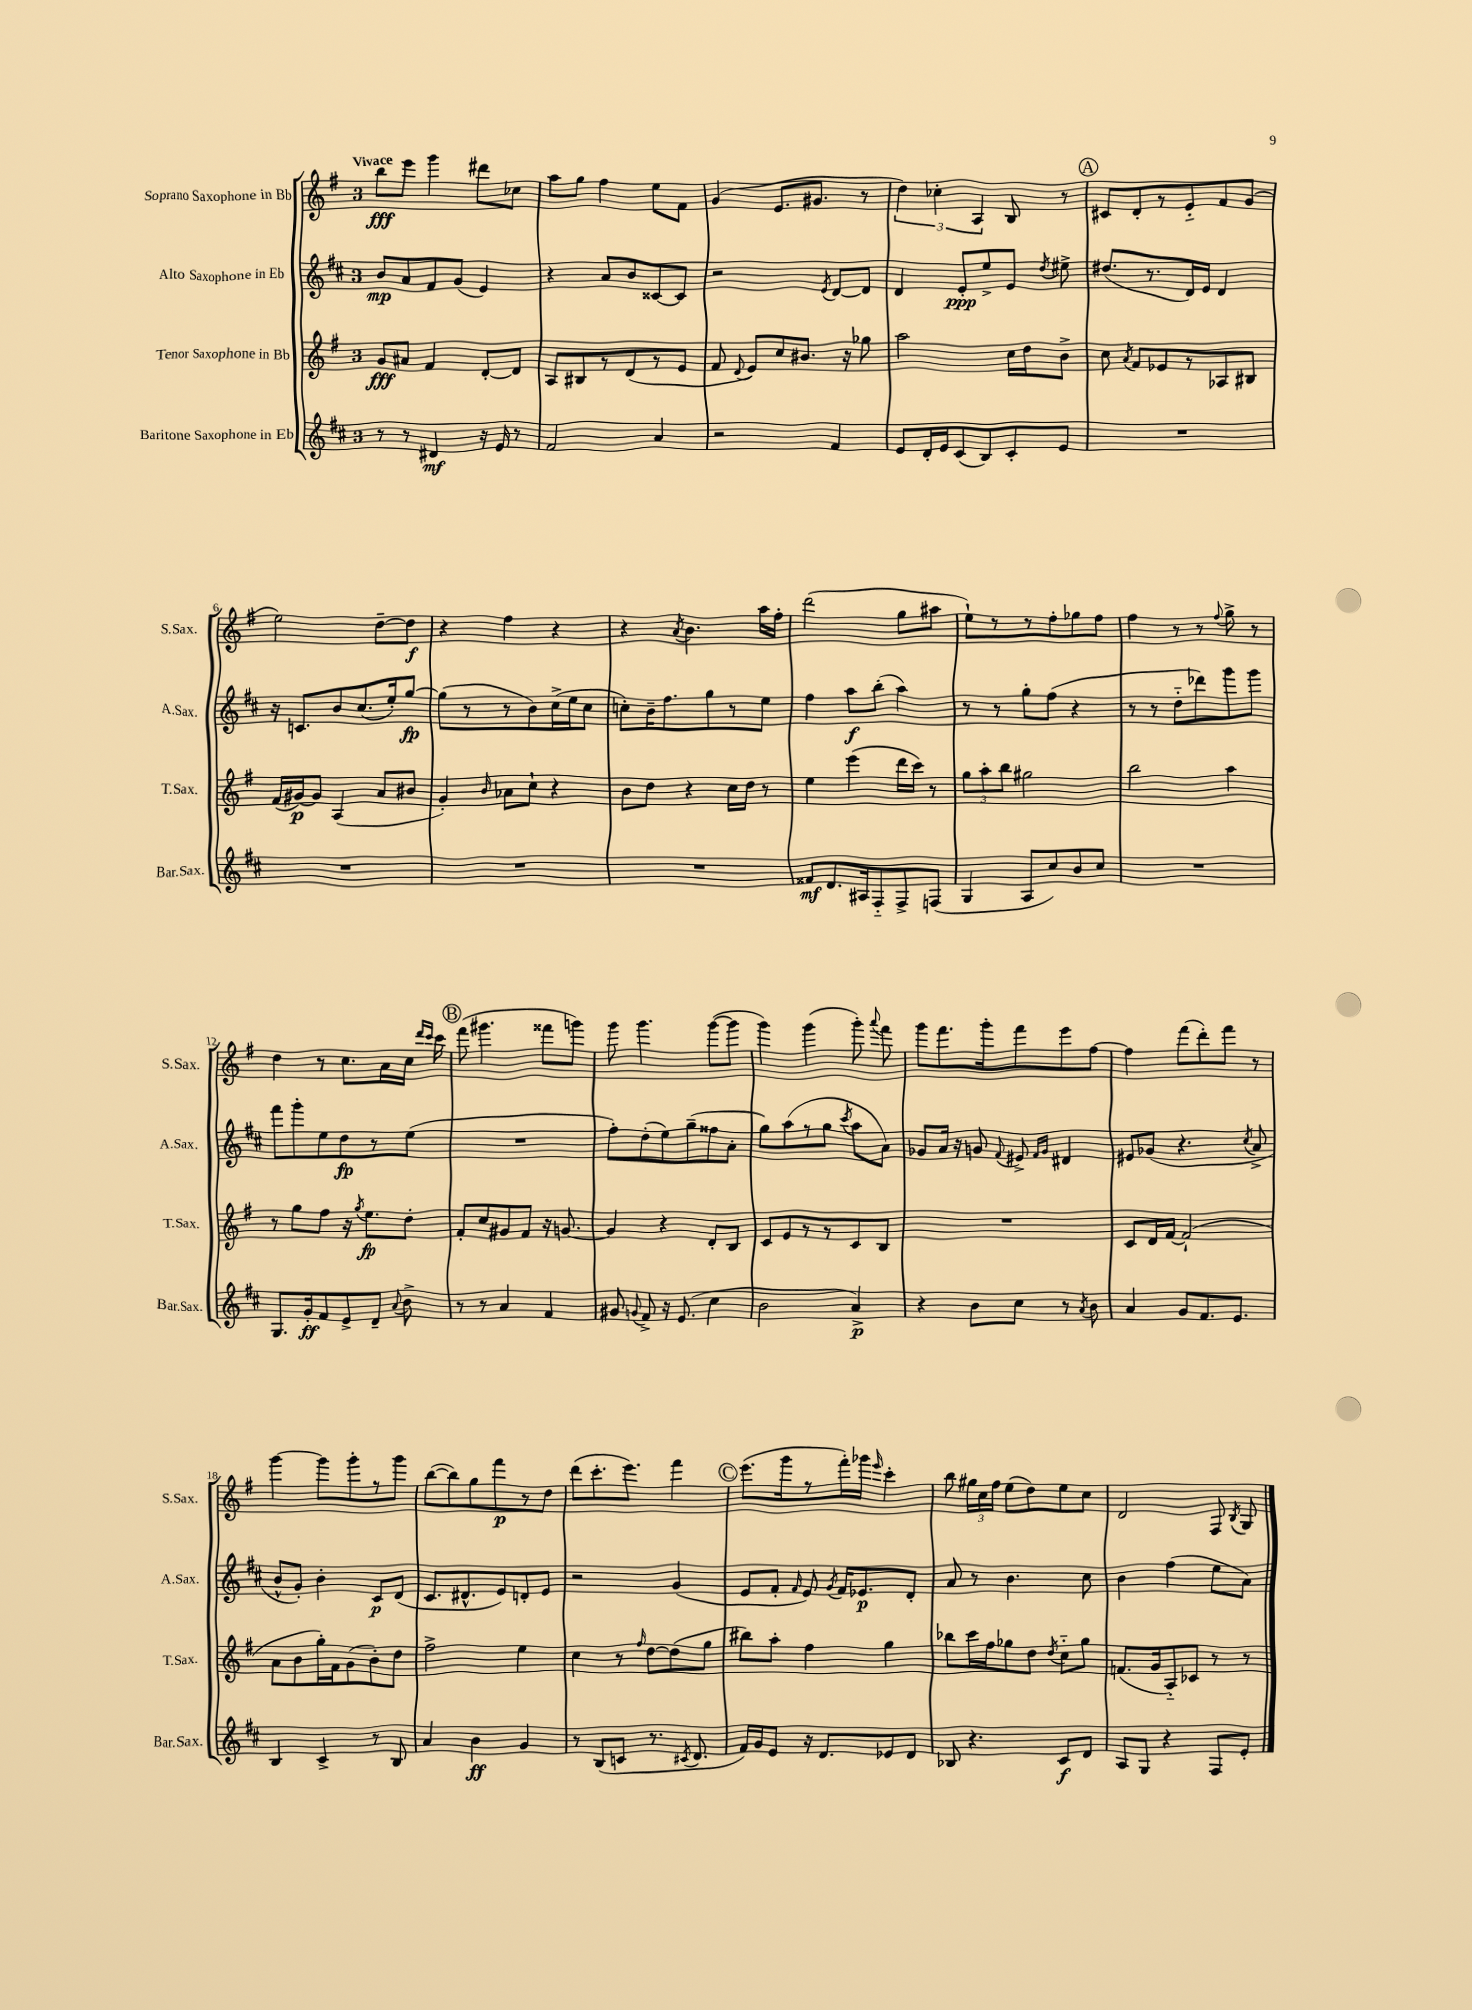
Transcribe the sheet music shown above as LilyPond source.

<<
\new StaffGroup <<
\new Staff = "s0" \with { instrumentName = "Soprano Saxophone in Bb" shortInstrumentName = "S.Sax." } {
    \clef treble \key g \major \once \override Staff.TimeSignature.style = #'single-digit \time 3/4 \tempo "Vivace"
    \autoBeamOff b''8[\fff e'''8] g'''4 dis'''8[ ces''8] |
    a''8[ g''8] fis''4 e''8[ fis'8] |
    g'4( e'8.[ gis'8.] r8 |
    \tuplet 3/2 { d''4) ces''4-. a4 } b8 r8 |
    \mark \markup { \circle "A" } cis'8[ d'8-. r8 e'8-_ fis'8 g'8]( |
    e''2) d''8[~-- d''8]\f |
    r4 fis''4 r4 |
    r4 \acciaccatura { a'8 } b'4. a''16[ fis''16]-. |
    d'''2( g''8[ ais''8] |
    e''8[-!) r8 r8 fis''8-. ges''8 fis''8] |
    fis''4 r8 r8 \appoggiatura { fis''8 } g''8-> r8 |
    d''4 r8 c''8.[ a'16 c''16] \grace { d'''16[ c'''16] } c'''16 |
    \mark \markup { \circle "B" } fis'''8( gis'''4. fisis'''8[ g'''8]) |
    g'''8 g'''4. g'''8[~( g'''8] |
    g'''4) g'''4( g'''8-.) \appoggiatura { a'''8 } fis'''8 |
    g'''8[ fis'''8. g'''16-. fis'''8 e'''8 fis''8]~ |
    fis''4 fis'''8[( d'''8-.) fis'''8] r8 |
    g'''4~ g'''8[ g'''8-. r8 g'''8] |
    b''8[~( b''8) g''8 fis'''8\p r8 d''8] |
    d'''8[( c'''8.-. e'''8.]) fis'''4 |
    \mark \markup { \circle "C" } e'''8.[( g'''16 r8 fis'''16-.) ges'''16] \grace { e'''16 } c'''4-. |
    b''8 \tuplet 3/2 { gis''16[ c''16 fis''16] } e''8[( d''8) e''8 c''8] |
    d'2 fis8 \acciaccatura { b8 } g8 \bar "|." |
}
\new Staff = "s1" \with { instrumentName = "Alto Saxophone in Eb" shortInstrumentName = "A.Sax." } {
    \clef treble \key d \major \once \override Staff.TimeSignature.style = #'single-digit \time 3/4
    \autoBeamOff b'8[\mp a'8 fis'8 g'8]( e'4) |
    r4 a'8[ b'8 cisis'8~ cisis'8] |
    r2 \acciaccatura { e'8 } d'8[~ d'8] |
    d'4 e'8[-.\ppp e''8-> e'8] \acciaccatura { d''8 } eis''8-> |
    \mark \markup { \circle "A" } dis''8.[( r8. d'16) e'16] d'4 |
    r16 c'8.[ b'8 cis''8.( e''16-.) g''8]~\fp |
    g''8[( r8 r8 b'8) cis''16->( e''16 cis''8] |
    c''8[-.) b'16-- fis''8. g''8 r8 e''8] |
    fis''4 a''8[\f b''8]-.( a''4) |
    r8 r8 g''8[-. fis''8]( r4 |
    r8 r8 d''8[-_ des'''8) g'''8 g'''8] |
    fis'''8[ g'''8-. e''8 d''8\fp r8 e''8]( |
    \mark \markup { \circle "B" } R2. |
    fis''8[-.) d''8-.( e''8) g''8--( fisis''8 a'8]-. |
    g''8[) a''8( r8 g''8] \acciaccatura { cis'''8 } a''8[ a'8]) |
    ges'8[ a'16] r16 g'8 \appoggiatura { fis'8 } eis'8-> \grace { fis'16[ g'16] } dis'4 |
    eis'8[ ges'8]( r4. \acciaccatura { cis''8 } a'8-> |
    b'8[-^ g'8]-.) b'4-. cis'8[\p d'8]( |
    cis'8.[ dis'8.-^ e'8) d'8-. e'8] |
    r2 g'4( |
    \mark \markup { \circle "C" } e'8[ fis'8]-. \grace { fis'16 } e'8) \acciaccatura { g'8 } fis'16[ ees'8.\p d'8]-. |
    a'8 r8 b'4. cis''8 |
    b'4 fis''4( e''8[ a'8]) \bar "|." |
}
\new Staff = "s2" \with { instrumentName = "Tenor Saxophone in Bb" shortInstrumentName = "T.Sax." } {
    \clef treble \key g \major \once \override Staff.TimeSignature.style = #'single-digit \time 3/4
    \autoBeamOff g'8[\fff ais'8] fis'4 d'8[~-. d'8] |
    a8[ bis8 r8 d'8( r8 e'8] |
    fis'8 \appoggiatura { d'8 } e'8[) c''8 bis'8.] r16 ges''8 |
    a''2 c''16[ d''16 b'8]-> |
    \mark \markup { \circle "A" } c''8 \acciaccatura { a'8 } fis'8[ ees'8 r8 aes8 bis8] |
    fis'16[( gis'16~\p) gis'8] a4( a'8[ bis'8] |
    g'4-.) \grace { b'16 } aes'8[ c''8]-! r4 |
    b'8[ d''8] r4 c''16[ d''16] r8 |
    e''4 e'''4( d'''16[ c'''16]) r8 |
    \tuplet 3/2 { g''8[ a''8-. b''8] } gis''2 |
    b''2 a''4 |
    r8 g''8[ fis''8] r16 \acciaccatura { g''8 } e''8.[\fp d''8]-. |
    \mark \markup { \circle "B" } fis'8[-. c''8 gis'8 fis'8] r16 g'8.~ |
    g'4 r4 d'8[-. b8] |
    c'8[ e'8 r8 r8 c'8 b8] |
    R2. |
    c'8[ d'16 fis'16]~ fis'2-!( |
    a'8[ b'8 g''16-.) fis'16 g'8( b'8-.) d''8] |
    fis''2-> e''4 |
    c''4 r8 \grace { fis''16 } d''8[~ d''8( g''8] |
    \mark \markup { \circle "C" } bis''8[) a''8]-. fis''4 g''4 |
    bes''8[ c'''16 fis''16 ges''8 d''8] \acciaccatura { d''8 } c''8[-_ ges''8] |
    f'8.[( g'16 a8-_) ces'8] r8 r8 \bar "|." |
}
\new Staff = "s3" \with { instrumentName = "Baritone Saxophone in Eb" shortInstrumentName = "Bar.Sax." } {
    \clef treble \key d \major \once \override Staff.TimeSignature.style = #'single-digit \time 3/4
    \autoBeamOff r8 r8 dis'4\mf r16 e'16 r8 |
    fis'2 a'4 |
    r2 fis'4 |
    e'8[ d'16-. e'16 cis'8( b8) cis'8-. e'8] |
    \mark \markup { \circle "A" } R2. |
    R2. |
    R2. |
    R2. |
    fisis'8[\mf d'8. ais16 fis8-_ fis8-> f8]( |
    g4 a8[ cis''8) b'8 cis''8] |
    R2. |
    g8.[ g'16-.\ff fis'8 e'8-> d'8]-- \appoggiatura { a'8 } b'8-> |
    \mark \markup { \circle "B" } r8 r8 a'4 fis'4 |
    gis'8 \appoggiatura { g'8 } fis'8-> r16 e'8.( cis''4 |
    b'2 a'4->\p) |
    r4 b'8[ cis''8] r8 \acciaccatura { a'8 } b'8 |
    a'4 g'8[ fis'8. e'8.] |
    b4 cis'4-> r8 b8 |
    a'4 b'4\ff g'4 |
    r8 b8[( c'8] r8. \acciaccatura { cis'8 } d'8. |
    \mark \markup { \circle "C" } fis'16[) g'16 e'8] r16 d'8.[ ees'8 d'8] |
    bes8 r4. cis'8[\f d'8] |
    a8[ g8] r4 fis8[ e'8]-. \bar "|." |
}
>>
>>
